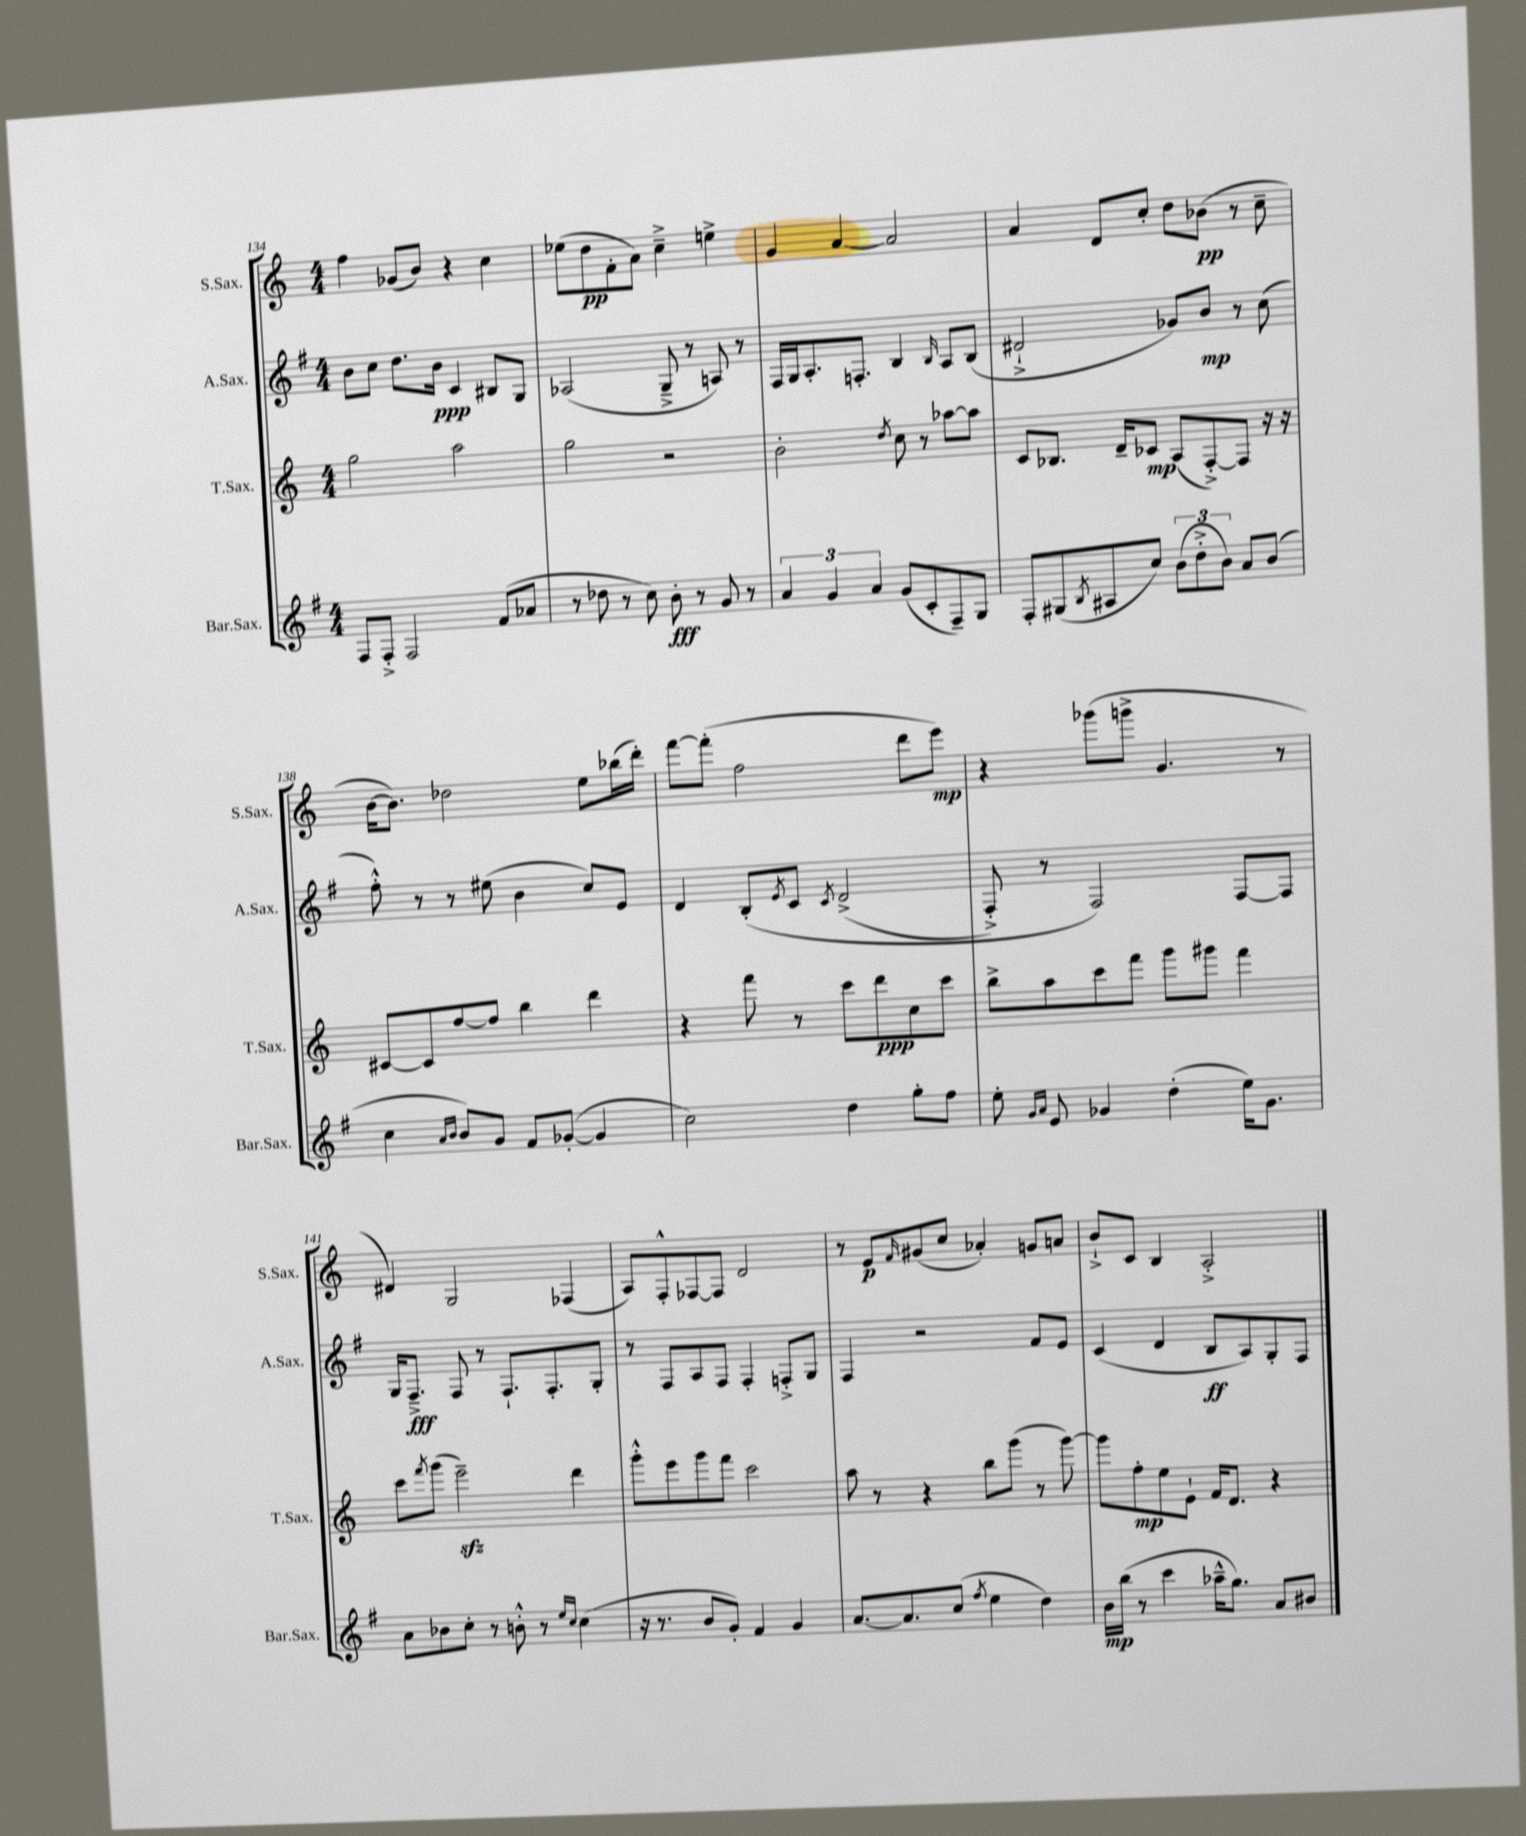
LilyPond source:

<<
\new StaffGroup <<
\new Staff = "s0" \with { instrumentName = "S.Sax." shortInstrumentName = "S.Sax." } {
    \clef treble \key c \major \numericTimeSignature \time 4/4
    f''4 ges'8( b'8) r4 c''4 |
    ees''8( d''8\pp f'8-. a'8) c''4---> e''4-> |
    g'4 a'4~ a'2 |
    a'4 d'8 c''8-. d''8 bes'8\pp( r8 c''8-- |
    b'16~ b'8.) des''2 e''8 bes''16( d'''16-.) |
    f'''8~ f'''8-.( f''2 d'''8 e'''8\mp) |
    r4 ges'''8( g'''8-> g'4. r8 |
    dis'4) g2 fes4( |
    a8) f8-.-^ fes8~ fes8 d'2 |
    r8 e'8\p \grace { f'16 } gis'8( c''8 aes'4-.) g'8 a'8 |
    b'8-!-> c'8 b4 a2-.-> \bar "|." |
}
\new Staff = "s1" \with { instrumentName = "A.Sax." shortInstrumentName = "A.Sax." } {
    \clef treble \key g \major \numericTimeSignature \time 4/4
    b'8 c''8 d''8. b'16\ppp c'4 bis8 g8 |
    aes2( g8---> r8 a8) r8 |
    fis16 g16 a8.-. f8.-. b4 \grace { b16 } a8 b8( |
    dis'2-!-> ges'8) b'8\mp r8 c''8( |
    fis''8-.-^) r8 r8 eis''8( b'4 c''8) e'8 |
    d'4 b8-.\( \acciaccatura { e'8 } c'8 \acciaccatura { c'8 } d'2->( |
    fis8-.->) r8 fis2\) fis8~ fis8 |
    g16 fis8.--->\fff fis8 r8 fis8.-! fis8.-. g8-. |
    r8 fis8 a8 fis8 fis4-. f8-.-> g8 |
    fis4 r2 fis'8 e'8 |
    c'4( d'4 b8\ff a8) g8-. fis8 \bar "|." |
}
\new Staff = "s2" \with { instrumentName = "T.Sax." shortInstrumentName = "T.Sax." } {
    \clef treble \key c \major \numericTimeSignature \time 4/4
    g''2 a''2 |
    g''2 r2 |
    b'2-. \acciaccatura { d''8 } c''8 r8 aes''8~ aes''8 |
    c'8 bes8. d'16-- ces'8\mp a8( f8~-.->) f8 r16 r16 |
    cis'8~ cis'8 f''8~ f''8 b''4 d'''4 |
    r4 f'''8 r8 c'''8 d'''8\ppp c''8 c'''8 |
    b''8-> a''8 c'''8 f'''8 g'''8 gis'''8 f'''4 |
    c'''8 \acciaccatura { f'''8 } g'''8( e'''2--\sfz) d'''4 |
    g'''8-.-^ e'''8 g'''8 f'''8 c'''2 |
    a''8 r8 r4 b''8 g'''8( r8 g'''8~) |
    g'''8 f''8-.\mp e''8 e'8-! f'16 d'8. r4 \bar "|." |
}
\new Staff = "s3" \with { instrumentName = "Bar.Sax." shortInstrumentName = "Bar.Sax." } {
    \clef treble \key g \major \numericTimeSignature \time 4/4
    fis8 fis8-.-> fis2 fis'8( aes'8 |
    r8 des''8 r8 c''8) b'8-.\fff r8 g'8 r8 |
    \tuplet 3/2 { a'4 g'4 a'4 } g'8( c'8-. fis8--) g8 |
    fis8-. gis8( \acciaccatura { b8 } ais8 c''8) \tuplet 3/2 { b'8( d''8-.-> b'8) } a'8 b'8( |
    c''4 \grace { a'16 b'16 } b'8) g'8 fis'8 ges'8~-.( ges'4 |
    c''2) d''4 g''8-. fis''8 |
    e''8-. \grace { g'16 a'16 } e'8 ges'4 d''4-.( e''16) ges'8. |
    a'8 bes'8 c''8-. r8 b'8-.-^ r8 \grace { e''16 c''16 } c''4( |
    r16 r8. b'8 g'8-.) fis'4 g'4 |
    a'8.~ a'8. c''8( \acciaccatura { fis''8 } e''4 d''4) |
    b'16\mp b''16( r8 c'''4 aes''16---^ g''8.) a'8 bis'8 \bar "|." |
}
>>
>>
\layout { \context { \Score currentBarNumber = #134 } }
